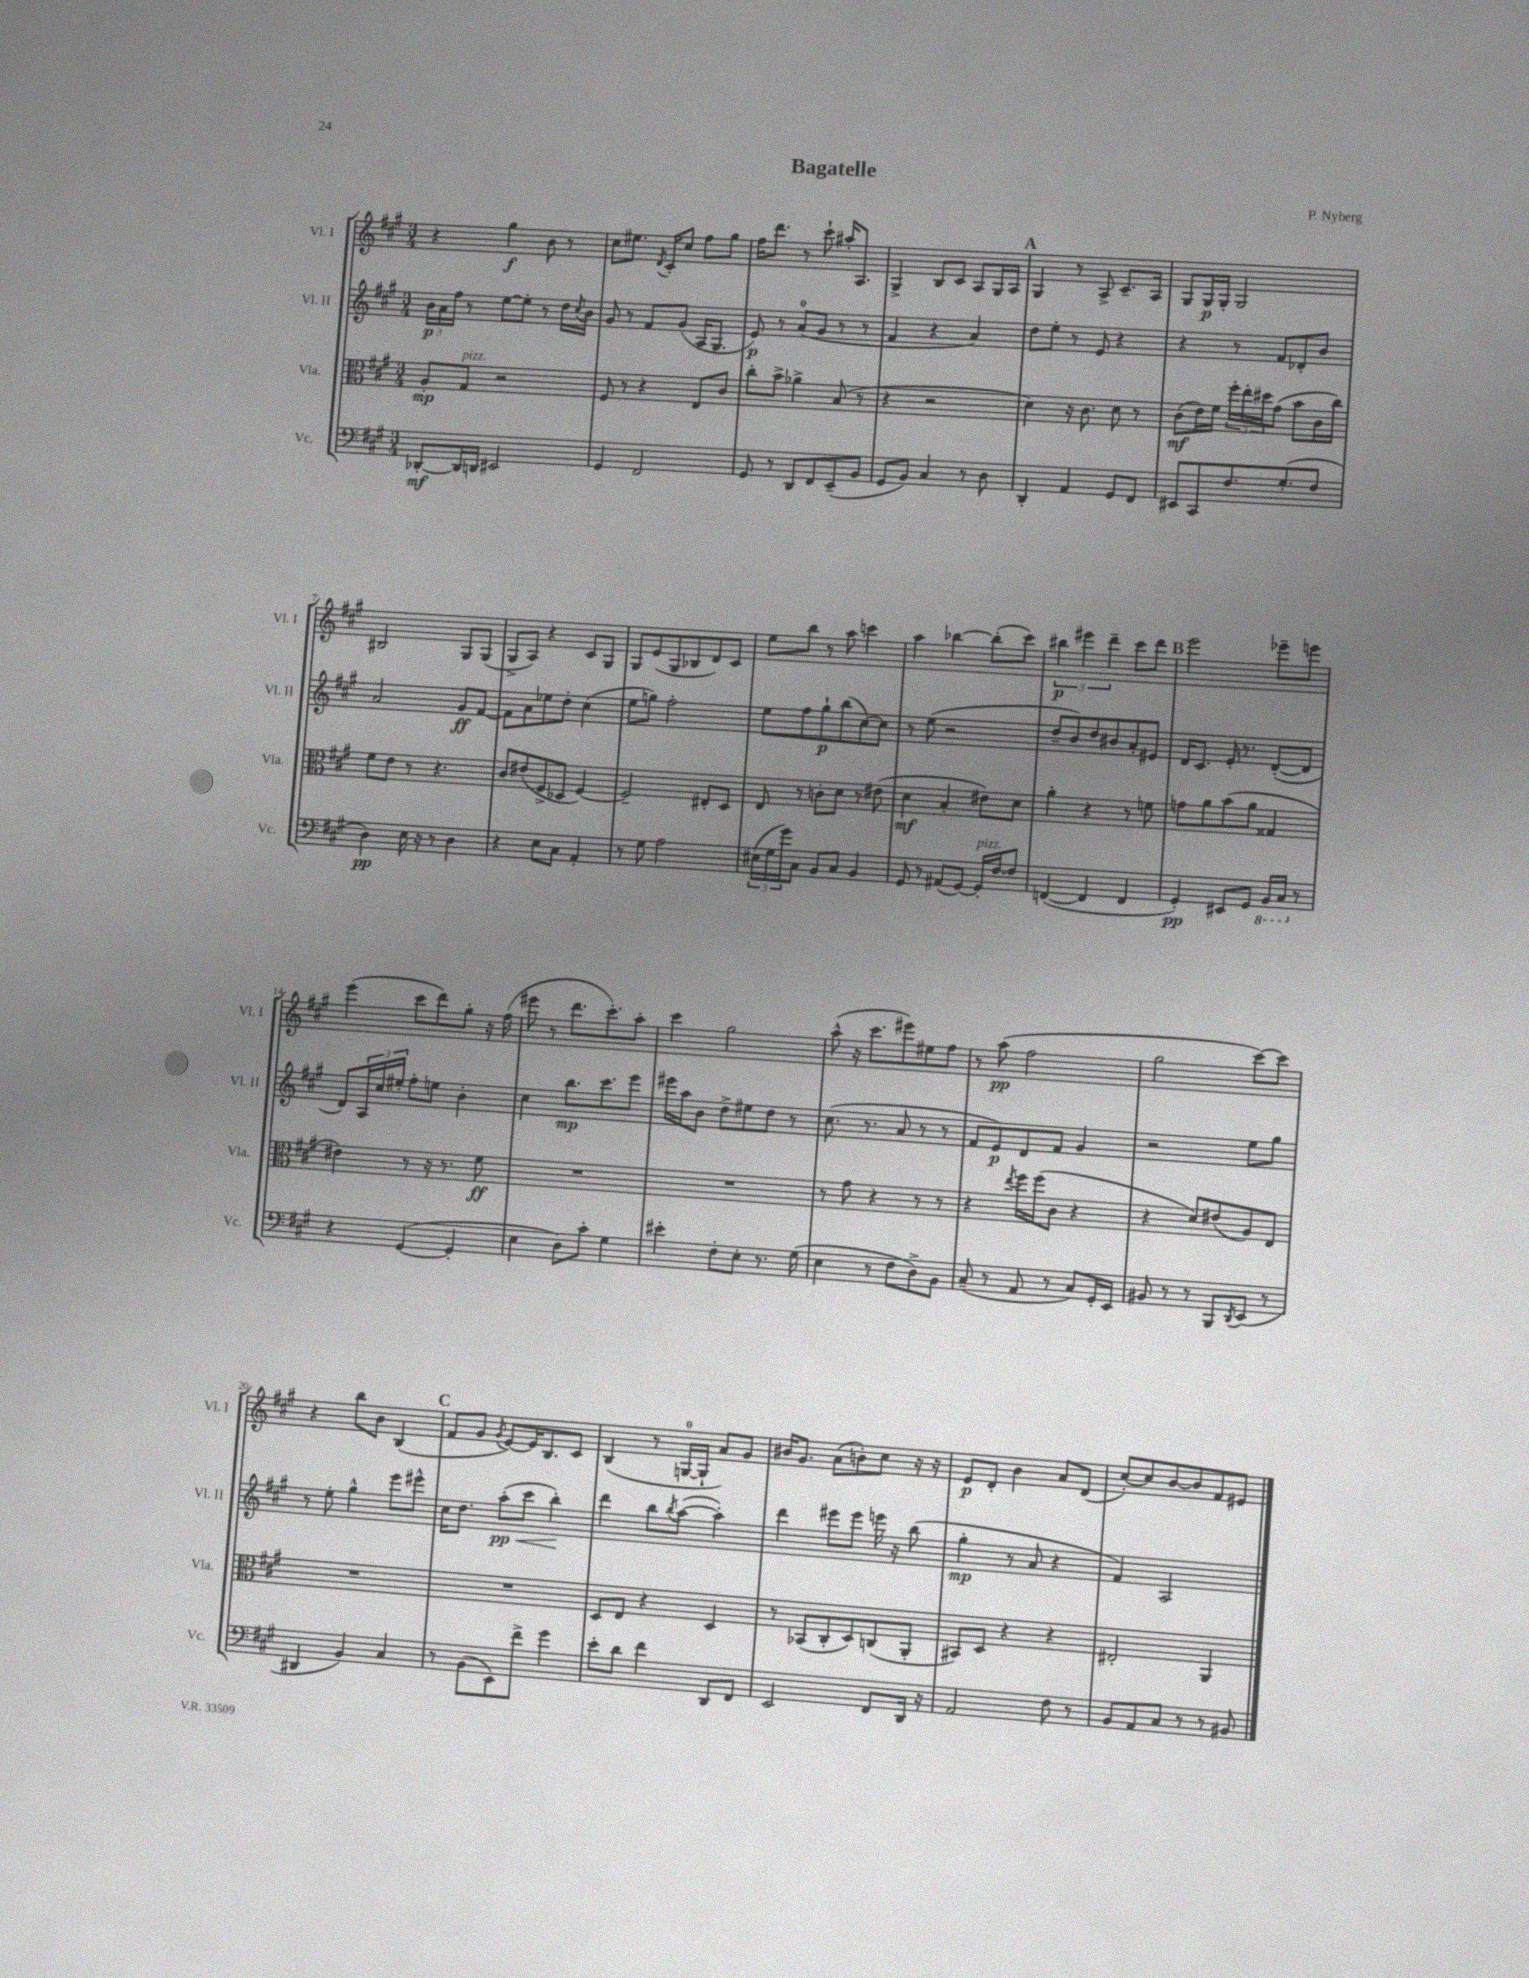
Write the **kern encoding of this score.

**kern	**kern	**kern	**kern
*staff4	*staff3	*staff2	*staff1
*clefF4	*clefC3	*clefG2	*clefG2
*k[f#c#g#]	*k[f#c#g#]	*k[f#c#g#]	*k[f#c#g#]
*M3/4	*M3/4	*M3/4	*M3/4
[8DD-'/L	8A'/L	24b\LL	4r
.	.	24a\	.
.	.	24ff#\JJ	.
16DD-/]L	8G#/J	8r	.
16DD/JJ	.	.	.
2EE#/	2r	[8ee\L	4gg#\
.	.	8ee'\]J	.
.	.	8r	8b\
.	.	16dd\LL	8r
.	.	8qcc#/	.
.	.	16b\JJ	.
=	=	=	=
4GG#/	8F#/	8g#/	8cc#\L
.	8r	8r	8.ee#\J
2FF#/	4r	8f#/L	.
.	.	.	8qd/
.	.	.	16c#'/LK
.	.	(8g#/J	8cc#/J
.	8E/L	16A/LK	8ff#\L
.	.	8.G#/J	.
.	8c#/J	.	8gg#\J
=	=	=	=
8GG#/	8cc#'\L	8e/)	16ff#\LK
.	.	.	8.ddd\J
8r	8b^\J	8r	.
8DD/L	4a-^\	(8a/L	8r
8FF#/	.	8g#/J	8ccc#`\
(8EE~/	(8B/	8r	16aa#'/LK
.	.	.	8.A/J
8BB/J	8r	8r	.
=	=	=	=
8GG#/L	4r	4f#/	4G#^/
8BB/J)	.	.	.
4C#/	2r	4r	8B/L
.	.	.	8c#/J
8r	.	4a/)	8A/L
8D\	.	.	16G#/L
.	.	.	16A/JJ
=	=	=	=
4DD'/	4d\)	8dd\L	4G#/
.	.	8ee'\J	.
4AA/	16r	8r	8r
.	8.c#\	.	.
.	.	8e/	8A^/
8GG#/L	8d\	4r	8.c#~/L
8FF#/J	8r	.	.
.	.	.	16A/Jk
=	=	=	=
8EE#/L	(8c#\L	4r	8G#/L
8CC#/	16e\L)	.	16G#/L
.	16f#\JJ	.	16G#'/JJ
8.F#/	24ff#'\LL	8r	2G#/
.	24ee'\	.	.
.	24dd#\J	.	.
.	(8g#\J	8f#/L	.
(8.G#'/	.	.	.
.	8b\L	8d-'/	.
8F#/J	16c#\L	8b/J	.
.	16cc#\JJ)	.	.
=	=	=	=
4D\)	8f#\L	2a/	2B#/
.	8e\J	.	.
16E\	8r	.	.
16r	.	.	.
8r	4.r	.	.
4D\	.	8g#/L	8G#/L
.	.	[8f#/J	(8G#/J
=	=	=	=
4r	8c#/L	8f#\]L	8G#^/L
.	(8e#/	8a\	8A/J)
8E\L	8F#^/	8ee-\	4r
8C#\J	8D-/J	8dd'\J	.
4AA'/	[4F#/)	(4cc#\	8c#/L
.	.	.	8G#/J
=	=	=	=
8r	2F#~/]	8ee\L	8G#/L
8G#\	.	8gg\J)	(8e/
2A\	.	2ff#'\	8G#/
.	.	.	8B-/
.	8E#'/L	.	8d/)
.	8D/J	.	8c#/J
=	=	=	=
(24E#\LL	8E/	8ee\L	8ee\L
24G#\	.	.	.
24g#\J)	.	.	.
8C#\J	8r	8ff#\	8bb\J
8BB/L	8c'\L	8gg#`\	8r
8C#/J	8d\J	(8bb\	8aa\
4BB/	8r	[8cc#\)	4ccc\
.	(8e#\	8cc#\]J	.
=	=	=	=
8GG#/	4d\	8r	4aa\
8r	.	(8ee\	.
(8AA#/L	4B'/	2r	[4bb-\
[8GG#/J)	.	.	.
16GG#'/]LL	8e#\L)	.	(8bb-'\]L
[16F#/J	.	.	.
8F#/]J	8d\J	.	8ccc#\J)
=	=	=	=
([4FF/	4a'\	8dd~/L	6bb#\
.	.	8b/)	.
.	.	.	6eee#\
4FF/]	4r	8dd/	.
.	.	.	6ddd~\
.	.	8b#/	.
4FF/	8r	8a'/	8ccc#\L
.	8f\	8e#/J	8ddd\J
=	=	=	=
4GG#'/)	8g\L	16d/LK	2eee\
.	.	8.c#/J	.
.	8a\	.	.
8EE#/L	(8b\	16e'/	.
.	.	8.r	.
8GG#/J	8a\J	.	.
16BBB/LL	4G##/	([8d'/L	8eee-~\L
16CC#/JJ	.	.	.
8r	.	8d/]J	8eee\J
=	=	=	=
4r	4e#\)	8d/L)	(4eee\
.	.	24A/L	.
.	.	24cc#/	.
.	.	24ee#'/JJ	.
([4GG#/	8r	8ff#'\L	8ccc#\L
.	16r	8ee\J	8ddd\)
.	8.r	.	.
4GG#'/]	.	4b'\	8gg#'\J
.	8f#\	.	16r
.	.	.	(16ff#\
=	=	=	=
4E\	2.r	4cc#\	8eee#\
.	.	.	8r
8D\L)	.	8.bb\L	8.ddd\L
8c#'\J	.	.	.
.	.	8.ccc#\	8.ccc#'\)
4G#\	.	.	.
.	.	8eee\J	8aa'\J
=	=	=	=
4e#'\	2.r	16eee#\LL	4ccc#\
.	.	16aa\J	.
.	.	8b\J	.
8F#'\L	.	8dd^\L	2gg#\
8E'\J	.	8ee#\	.
8.r	.	8dd\J	.
.	.	8r	.
(16G#\	.	.	.
=	=	=	=
4E\	8r	(8.cc#\	(8aa^^\
.	8g#\	.	16r
.	.	8.r	8.ccc#\L
8r	4r	.	.
8F#\L	.	8a/	8eee#\)
8D^\)	8r	8r	8ee#\
8BB\J	8r	8r	8ff#\J
=	=	=	=
(8C#~/	4r	8f#/L	8r
8r	.	8e/)	(8aa\
.	8qee/	.	.
8AA/	16ff#\LL	8d/	2ff#\
.	(16ff#\J	.	.
8r	8c#\J	8f#/J	.
8C#/L)	4r	4g#/	.
16GG#'/L	.	.	.
16EE/JJ	.	.	.
=	=	=	=
8BB#/	4r	2r	2gg#\
8r	.	.	.
8r	8d/L)	.	.
8BBB/L	(8e#/	.	.
8qDD/	.	.	.
(8EE/J	8A/)	8ee\L	[8ccc#\L)
8r	8E/J	8gg#\J	8ccc#\]J
=	=	=	=
4DD#/	2.r	8r	4r
.	.	8ee'\	.
4BB/)	.	4gg#^^\	8bb\L
.	.	.	8b\J
4C#/	.	8eee\L	(4B/
.	.	8eee#^^\J	.
=	=	=	=
8r	2.r	16cc#\LK	8f#/L
.	.	8.dd\J	.
(8BB\L	.	.	8g#/J
.	.	.	8qg#/
8EE\)	.	(8aa'\L	[8e/L)
8f#^\J	.	8ccc#\J	16e/]K
.	.	.	8.B/
4g#\	.	4bb'\)	.
.	.	.	8c#/J
=	=	=	=
8e'\L	8D/L	4ddd\	(4B/
8d\J	8E/J	.	.
4f#\	4r	8bb\L	8r
.	.	8qbb/	.
.	.	([8aa\J	[16G/LL
.	.	.	16G`/]JJ
8DD/L	4D/	4aa'\])	8a/L)
8FF#/J	.	.	8g#/J
=	=	=	=
2EE/	8r	4ddd\	16b#/LK
.	.	.	8.g#/J
.	(8BB-/L	.	.
.	8C#'/	8eee#\L	(8a\L
.	8D/)	8eee#\J	8b'\)
8FF#/L	(8C/	16eee\	8cc#\J
.	.	16r	.
16DD/Jk	8AA'/J	(8bb\	16r
16r	.	.	16r
=	=	=	=
2AA/	8BB#/L)	4gg#'\	8e/L
.	8D/J	.	8d'/J
.	4r	8r	4b\
.	.	8a/	.
8F#\	4r	4r	8a/L
8r	.	.	(8d/J
=	=	=	=
8BB/L	2E#'/	4f#/)	[8cc#'/L)
8AA/	.	.	8cc#/]
8C#/J	.	2A/	[8b/
8r	.	.	8b/]
8r	4AA/	.	8f#/
8BB#/	.	.	8e#/J
==	==	==	==
*-	*-	*-	*-
